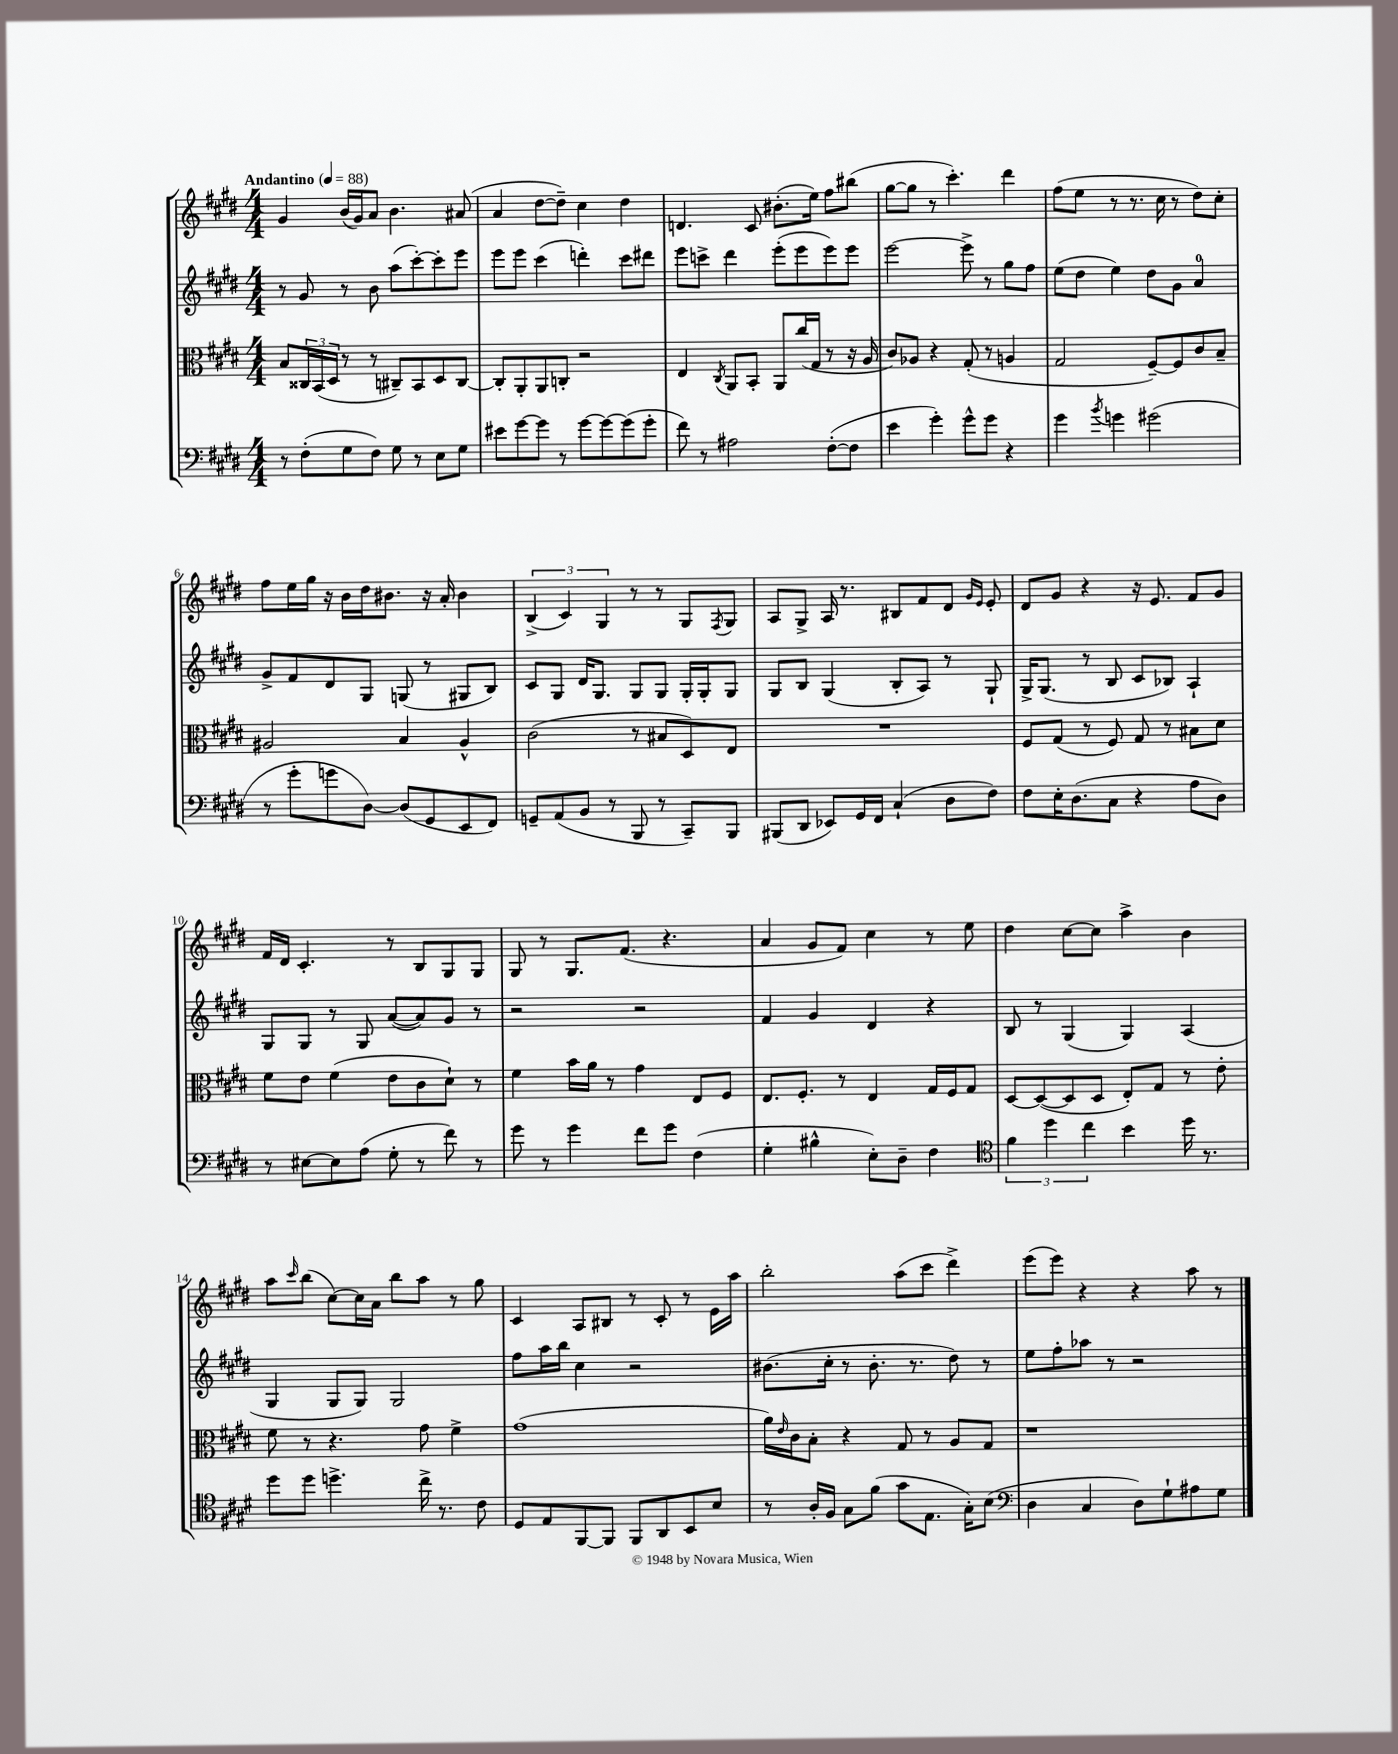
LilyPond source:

<<
\new StaffGroup <<
\new Staff = "s0" {
    \clef treble \key e \major \numericTimeSignature \time 4/4 \tempo "Andantino" 4 = 88
    gis'4 b'16( gis'16) a'8 b'4. ais'8( |
    a'4 dis''8~ dis''8--) cis''4 dis''4 |
    d'4. cis'8 bis'8.-.( e''16) fis''8 bis''8( |
    gis''8~ gis''8 r8 cis'''4.-.) dis'''4 |
    fis''8( e''8 r8 r8. cis''16 r8 dis''8) cis''8-. |
    fis''8 e''16 gis''16 r16 b'16 dis''16 bis'8. r16 a'16-. bis'4 |
    \tuplet 3/2 { b4->( cis'4) gis4 } r8 r8 gis8 \acciaccatura { fis8 } gis8 |
    a8 gis8-> a16 r8. bis8 fis'8 dis'8 \grace { gis'16 e'16 } e'8-. |
    dis'8 gis'8 r4 r16 e'8. fis'8 gis'8 |
    fis'16 dis'16 cis'4.-. r8 b8 gis8 gis8 |
    gis8 r8 gis8. fis'8.( r4. |
    a'4 gis'8 fis'8) cis''4 r8 e''8 |
    dis''4 cis''8~ cis''8 a''4-> b'4 |
    a''8 \grace { cis'''16 } b''8( cis''8~) cis''16 a'16 b''8 a''8 r8 gis''8 |
    cis'4 a8 bis8 r8 cis'8-. r8 e'16 a''16 |
    b''2-. a''8( cis'''8 dis'''4->) |
    e'''8( e'''8) r4 r4 a''8 r8 \bar "|." |
}
\new Staff = "s1" {
    \clef treble \key e \major \numericTimeSignature \time 4/4
    r8 gis'8 r8 b'8 a''8( cis'''8~-.) cis'''8-. e'''8 |
    e'''8 e'''8 cis'''4( d'''4-.) cis'''8 dis'''8 |
    e'''8 c'''8-> dis'''4 e'''8-.( e'''8 e'''8) e'''8 |
    e'''2~ e'''8-> r8 gis''8 fis''8 |
    e''8( dis''8 e''4) dis''8 gis'8 a'4-0 |
    gis'8-> fis'8 dis'8 gis8 g8( r8 gis8 b8) |
    cis'8 gis8 dis'16 gis8. gis8 gis8 gis16-. gis16-. gis8 |
    gis8 b8 gis4( b8-. a8) r8 gis8-! |
    gis16-> gis8.( r8 b8 cis'8 bes8) a4-! |
    gis8 gis8 r8 gis8 a'8~( a'8) gis'8 r8 |
    r2 r2 |
    fis'4 gis'4 dis'4 r4 |
    b8 r8 gis4( gis4) a4( |
    gis4 gis8 gis8) gis2 |
    fis''8 a''16 b''16 cis''4 r2 |
    bis'8.( cis''16-. r8 bis'8.-. r8. dis''8) r8 |
    e''8 fis''8-. aes''8 r8 r2 \bar "|." |
}
\new Staff = "s2" {
    \clef alto \key e \major \numericTimeSignature \time 4/4
    b8 \tuplet 3/2 { cisis16 b,16( dis16 } r8 r8 cis8--) b,8 dis8 cis8~ |
    cis8-. a,8-. a,8 c8-. r2 |
    e4 \acciaccatura { cis8 } a,8 b,8-. a,8 cis''16( gis16 r8 r16 a16 |
    cis'8) aes8 r4 gis8-.( r8 a4 |
    gis2 fis8~--) fis8 cis'8 b8-- |
    ais2 b4 ais4-^ |
    cis'2( r8 bis8 dis8) e8 |
    R1 |
    fis8 gis8( r8 fis8) gis8 r8 bis8 dis'8 |
    fis'8 e'8 fis'4( e'8 cis'8 dis'8-!) r8 |
    fis'4 b'16 a'16 r8 gis'4 e8 fis8 |
    e8. fis8.-. r8 e4 gis16 fis16 gis8 |
    dis8~ dis8~( dis8 dis8 e8-.) gis8 r8 e'8-. |
    fis'8 r8 r4. gis'8 fis'4-> |
    gis'1( |
    a'16) \grace { e'16 } cis'16 b8-. r4 gis8 r8 a8 gis8 |
    r1 \bar "|." |
}
\new Staff = "s3" {
    \clef bass \key e \major \numericTimeSignature \time 4/4
    r8 fis8-.( gis8 fis8) gis8 r8 e8 gis8 |
    eis'8 gis'8~ gis'8 r8 gis'8~ gis'8~ gis'8( gis'8-. |
    fis'8) r8 ais2 fis8~-.( fis8 |
    e'4 gis'4-.) gis'8-^ gis'8 r4 |
    gis'4 \acciaccatura { b'8 } g'4 gis'2( |
    r8 gis'8-. g'8 dis8~) dis8( gis,8 e,8 fis,8) |
    g,8-- a,8( b,8 r8 b,,8 r8 cis,8--) b,,8 |
    bis,,8( dis,8 ees,8) gis,16 fis,16 cis4-!( dis8 fis8) |
    fis8 e16-. dis8.( cis8 r4 a8 dis8) |
    r8 eis8~ eis8 a8( gis8-. r8 fis'8) r8 |
    gis'8 r8 gis'4 fis'8 gis'8 fis4( |
    gis4-. bis4-^ e8-.) dis8-- fis4 |
    \clef tenor \tuplet 3/2 { fis'4 dis''4 cis''4 } b'4 dis''16 r8. |
    dis''8 dis''8 d''4.-> cis''16-> r8. cis'8 |
    dis8 e8 fis,8~ fis,8 fis,8 a,8 b,8 b8 |
    r8 a16-. fis16 gis8 fis'8( gis'8 e8. gis16-.) b8( |
    \clef bass dis4 cis4 dis8) gis8-! ais8 gis8 \bar "|." |
}
>>
>>
